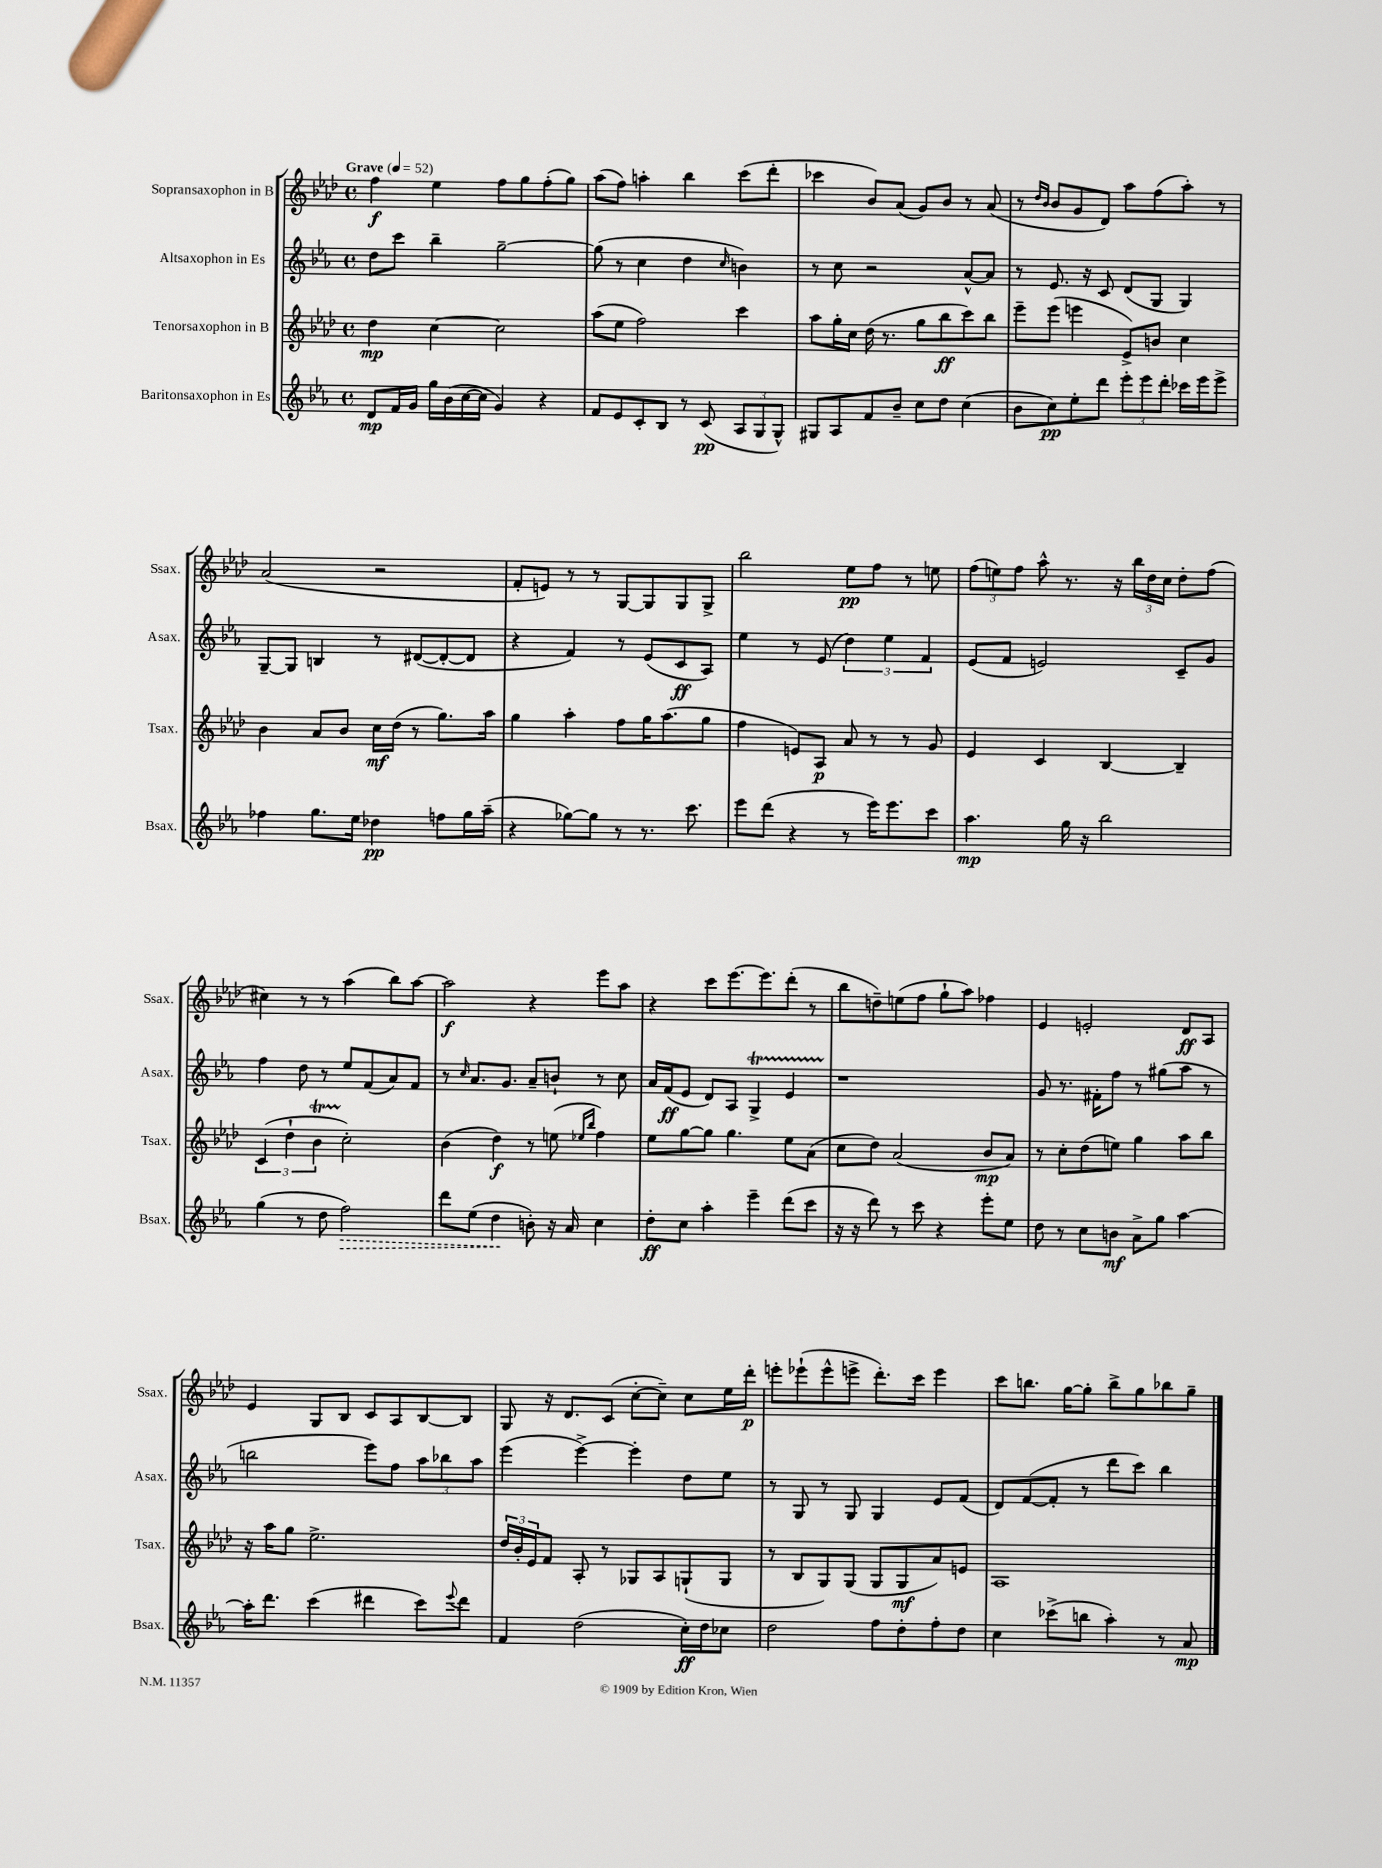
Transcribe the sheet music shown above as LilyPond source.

<<
\new StaffGroup <<
\new Staff = "s0" \with { instrumentName = "Sopransaxophon in B" shortInstrumentName = "Ssax." } {
    \clef treble \key aes \major \defaultTimeSignature \time 4/4 \tempo "Grave" 4 = 52
    f''4\f ees''4 f''8 g''8 f''8-.( g''8) |
    aes''8( f''8) a''4-. bes''4 c'''8( des'''8-. |
    ces'''4 bes'8) aes'8( g'8) bes'8 r8 aes'8( |
    r8 \grace { des''16 bes'16 } bes'8 g'8 des'8) aes''8 f''8( aes''8-.) r8 |
    aes'2( r2 |
    f'8-. e'8) r8 r8 g8~ g8 g8 g8-> |
    bes''2 ees''8\pp f''8 r8 e''8 |
    \tuplet 3/2 { f''8( e''8) f''8 } aes''8-^ r8. r16 \tuplet 3/2 { bes''16 des''16 c''16 } des''8-. f''8( |
    cis''4) r8 r8 aes''4( bes''8) aes''8~ |
    aes''2\f r4 ees'''8 aes''8 |
    r4 c'''8 ees'''8.~ ees'''8. des'''8-.( r8 |
    bes''8 d''8--) e''8( f''8 g''8-! aes''8) fes''4 |
    ees'4 e'2-. des'8\ff aes8 |
    ees'4 g8 bes8 c'8 aes8 bes8~ bes8 |
    g8 r16 des'8. c'8( c''8~-. c''8--) c''8 ees''16 des'''16-.\p |
    e'''8-. ees'''8-!( ees'''8-^ e'''8-> des'''8.-.) c'''16 e'''4 |
    c'''8 b''8. g''16~ g''8-. b''8-> g''8 bes''8 g''8-- \bar "|." |
}
\new Staff = "s1" \with { instrumentName = "Altsaxophon in Es" shortInstrumentName = "Asax." } {
    \clef treble \key ees \major \defaultTimeSignature \time 4/4
    d''8 c'''8 bes''4-- g''2~-- |
    g''8( r8 c''4 d''4 \grace { c''16 } b'4) |
    r8 c''8 r2 aes'8~-^ aes'8 |
    r8 ees'8. r16 c'8 d'8( g8 g4) |
    g8~-- g8 b4 r8 dis'8~( dis'8~-. dis'8 |
    r4 f'4) r8 ees'8( c'8\ff aes8) |
    ees''4 r8 ees'8( \tuplet 3/2 { d''4) ees''4 f'4 } |
    ees'8( f'8 e'2) c'8-- g'8 |
    f''4 d''8 r8 ees''8 f'8( aes'8) f'8 |
    r8 \grace { c''16 } aes'8. g'8. aes'8-- b'8-! r8 c''8 |
    aes'16 f'16\ff( ees'8 d'8) aes8 g4->\startTrillSpan ees'4 |
    r1\stopTrillSpan |
    g'8 r8. fis'16-. f''8 r8 gis''8( aes''8 r8 |
    b''2 ees'''8) f''8 \tuplet 3/2 { aes''8 bes''8 aes''8 } |
    ees'''4( ees'''4~->) ees'''4-. d''8 ees''8 |
    r8 g8 r8 g8 g4 ees'8 f'8( |
    d'8) f'8~( f'8-. r8 d'''8 c'''8) bes''4 \bar "|." |
}
\new Staff = "s2" \with { instrumentName = "Tenorsaxophon in B" shortInstrumentName = "Tsax." } {
    \clef treble \key aes \major \defaultTimeSignature \time 4/4
    des''4\mp c''4~ c''2 |
    aes''8( ees''8 f''2) c'''4 |
    aes''8 g''16-. c''16 des''16( r8. g''8 bes''8\ff c'''8) bes''8 |
    ees'''8-- ees'''8( e'''4 ees'8->) b'8 c''4 |
    bes'4 aes'8 bes'8 c''16\mf des''16( r8 g''8.) aes''16 |
    g''4 aes''4-. f''8 g''16 aes''8.( g''8 |
    f''4 e'8) aes8\p aes'8 r8 r8 g'8 |
    ees'4 c'4 bes4~ bes4-- |
    \tuplet 3/2 { c'4( des''4-! bes'4\startTrillSpan } c''2-.\stopTrillSpan) |
    bes'4( des''4\f) r8 e''8( \grace { ees''16 bes''16 } f''4) |
    ees''8 g''8~ g''8 g''4. ees''8 aes'8( |
    c''8 des''8) aes'2( bes'8\mp aes'8) |
    r8 c''8-. des''8( e''8) g''4 aes''8 bes''8 |
    r16 aes''16 g''8 ees''2.-> |
    \tuplet 3/2 { des''16 bes'16-. ees'16 } f'8 aes8-. r8 ges8 aes8 g8-!( g8 |
    r8 bes8 g8) g8( g8 g8\mf aes'8) e'8 |
    aes1 \bar "|." |
}
\new Staff = "s3" \with { instrumentName = "Baritonsaxophon in Es" shortInstrumentName = "Bsax." } {
    \clef treble \key ees \major \defaultTimeSignature \time 4/4
    d'8\mp f'16 g'16 g''16 bes'16( c''16~ c''16 g'4) r4 |
    f'8 ees'8 c'8-. bes8 r8 c'8\pp( \tuplet 3/2 { aes8 g8 g8-^) } |
    gis8 aes8 f'8 bes'8-- c''8 d''8 c''4( |
    bes'8 c''8\pp) ees''8-. d'''8 \tuplet 3/2 { ees'''8-. ees'''8 d'''8-. } ces'''16 ees'''16 ees'''8-> |
    fes''4 g''8. ees''16 des''4\pp f''8 g''16 aes''16--( |
    r4 ges''8~) ges''8 r8 r8. c'''8. |
    ees'''8 d'''8( r4 r8 ees'''16) ees'''8. c'''8 |
    aes''4.\mp g''16 r16 bes''2 |
    g''4( r8 d''8 \once \override Hairpin.style = #'dashed-line f''2\>) |
    d'''8 ees''8( d''4\! b'8-.) r16 aes'16 c''4 |
    d''8-.\ff c''8 aes''4-. ees'''4-- d'''8( c'''8 |
    r16 r16 d'''8) r8 c'''8 r4 ees'''8-. ees''8 |
    d''8 r8 c''8 b'8\mf aes'8-> g''8 aes''4~ |
    aes''16-. d'''8. c'''4( dis'''4 c'''8) \appoggiatura { ees'''8 } dis'''8 |
    f'4 d''2( c''16-.\ff) d''16 ces''8 |
    d''2 f''8 d''8-. f''8-. d''8 |
    c''4 ces'''8->( b''8 aes''4-.) r8 aes'8\mp \bar "|." |
}
>>
>>
\layout { \context { \Score \remove "Bar_number_engraver" } }
